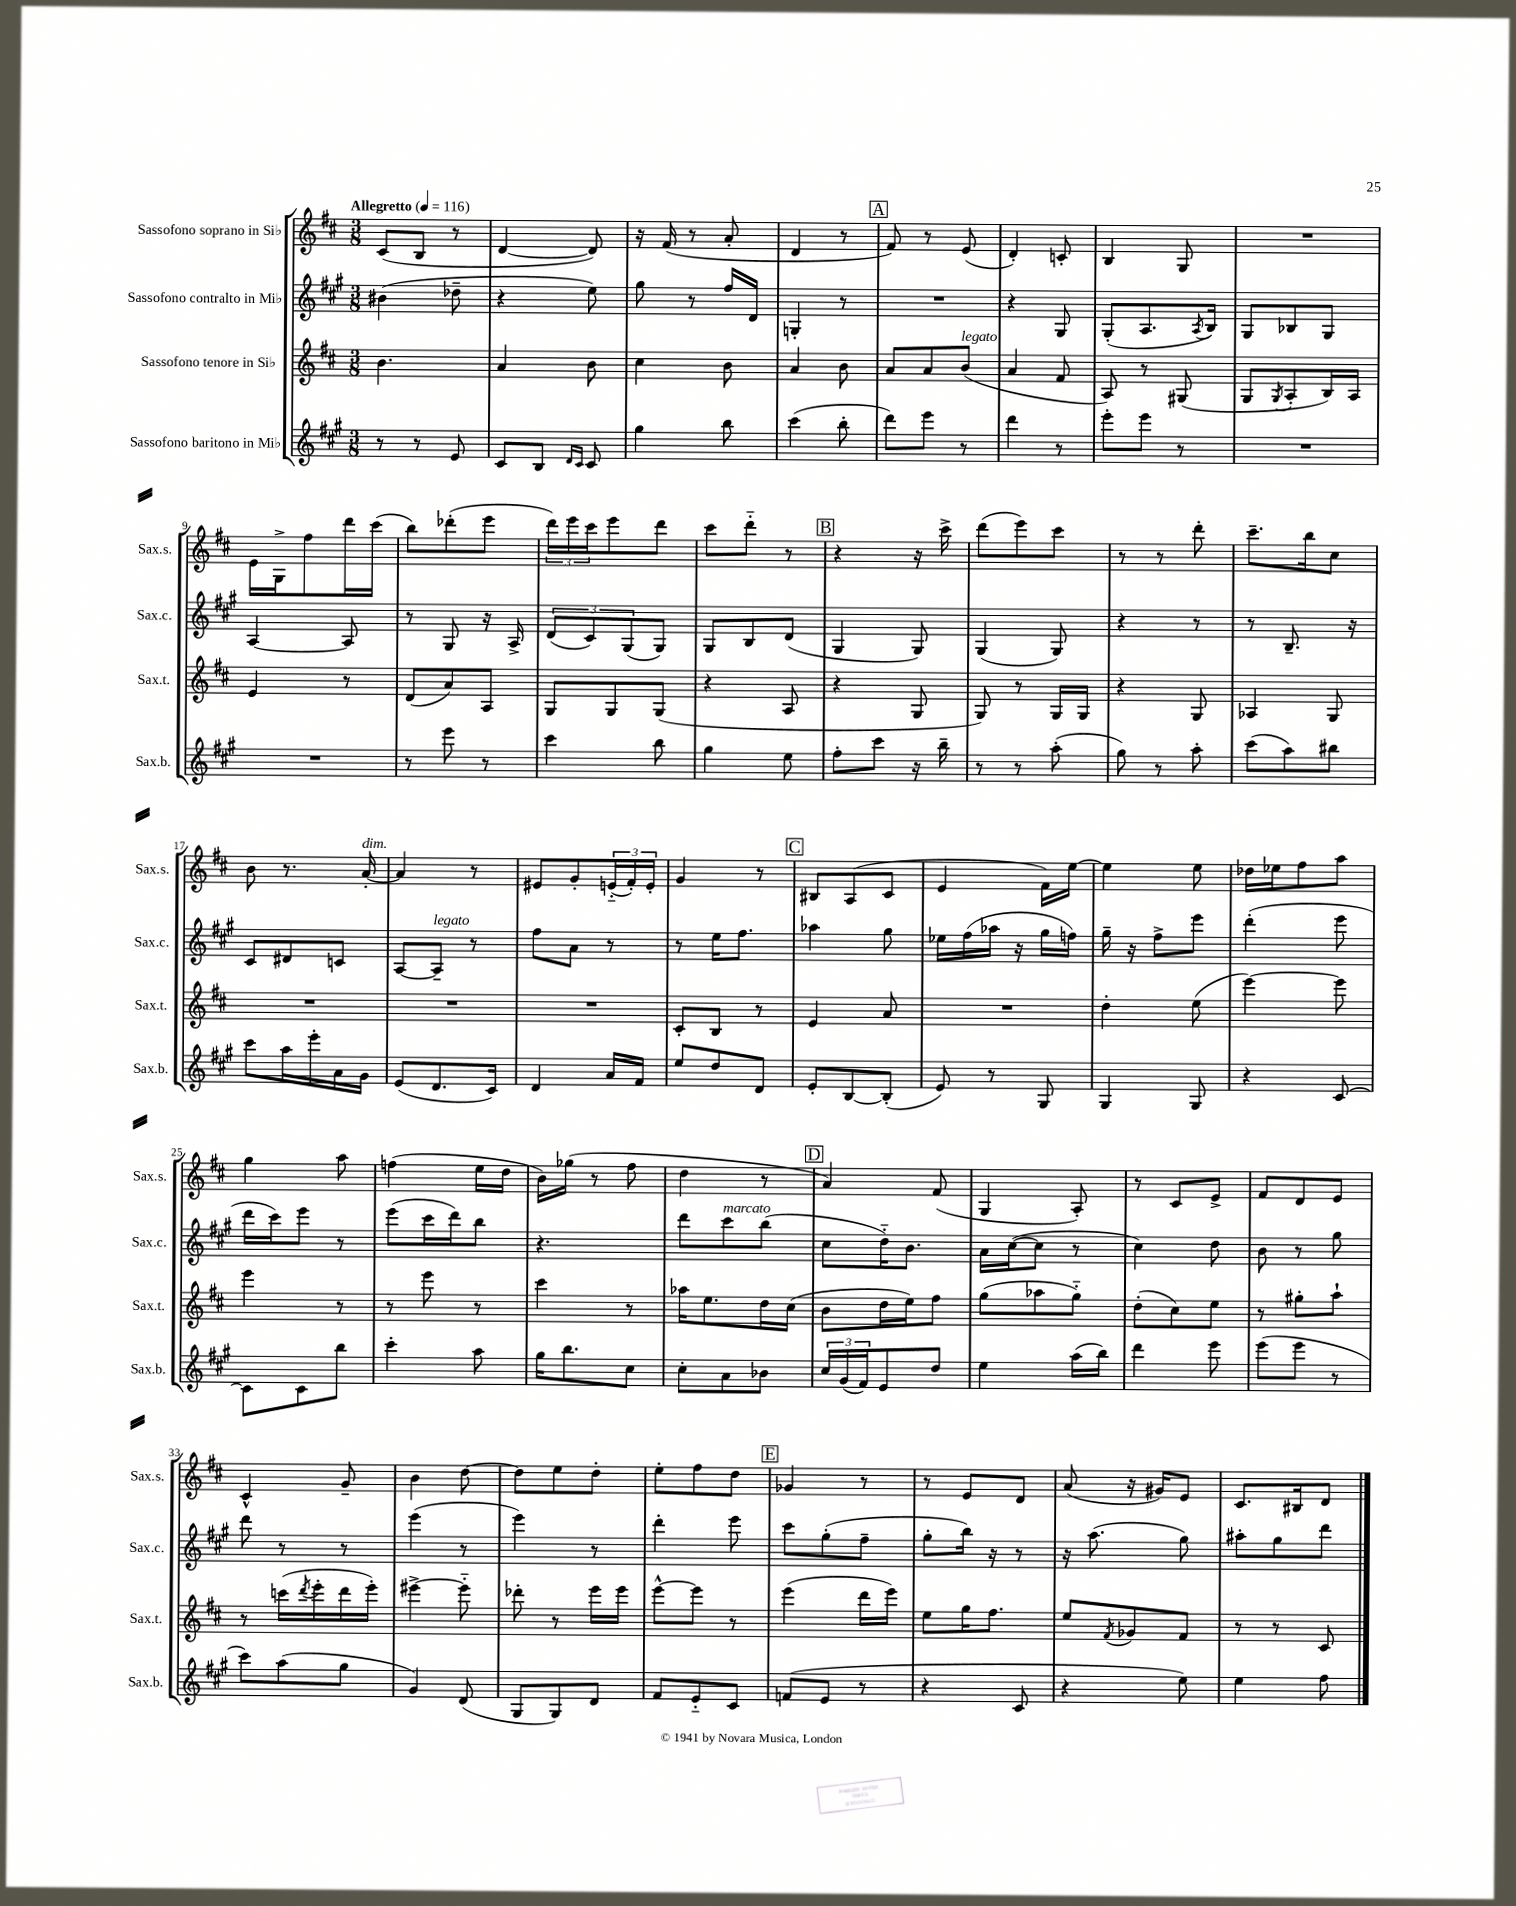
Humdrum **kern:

**kern	**kern	**kern	**kern
*part4	*part3	*part2	*part1
*staff4	*staff3	*staff2	*staff1
*I"Sassofono baritono in Mi♭	*I"Sassofono tenore in Si♭	*I"Sassofono contralto in Mi♭	*I"Sassofono soprano in Si♭
*I'Sax.b.	*I'Sax.t.	*I'Sax.c.	*I'Sax.s.
*clefG2	*clefG2	*clefG2	*clefG2
*k[f#c#g#]	*k[f#c#]	*k[f#c#g#]	*k[f#c#]
*M3/8	*M3/8	*M3/8	*M3/8
*MM116	*MM116	*MM116	*MM116
=1	=1	=1	=1
!	!	!	!LO:TX:a:B:t=Allegretto
8r	4.b\	(4b#X\	(8c#/L
8r	.	.	8B/J
8e/	.	8dd-X~\	8r
=2	=2	=2	=2
8c#/L	4a/	4r	[4d/
8B/J	.	.	.
16qqd/LL	.	.	.
16qqc#/JJ	.	.	.
8c#/	8b\	8ee\)	8d/])
=3	=3	=3	=3
4gg#\	4cc#\	8gg#\	16r
.	.	.	(16f#/
.	.	8r	8r
8bb\	8b\	16ff#/LL	8a'/
.	.	16d/JJ	.
=4	=4	=4	=4
(4ccc#\	4a/	4Gn'/	4d/
8bb'\	8b\	8r	8r
!!LO:REH:place=s1:t=A
=5	=5	=5	=5
8ddd\L)	8a/L	4.r	8f#/)
8eee\J	8a/	.	8r
!	!LO:TX:a:i:t=legato	!	!
8r	(8b/J	.	(8e/
=6	=6	=6	=6
4ddd\	4a/	4r	4d'/)
8r	8f#/	8G#/	8cn'/
=7	=7	=7	=7
8eee'\L	8A/)	(8G#'/L	4B/
8eee\J	8r	8.A/	.
8r	(8G#X/	.	8G/
.	.	8qA/	.
.	.	16B/Jk)	.
=8	=8	=8	=8
4.r	8G/L	8G#/L	4.r
.	8qG/	.	.
.	8A'/	8B-X/	.
.	16B/L)	8G#/J	.
.	16A/JJ	.	.
!!LO:LB:g=z
=9	=9	=9	=9
4.r	4e/	[4A/	16e\LL
.	.	.	16G^\J
.	.	.	8ff#\
.	8r	8A/]	16ddd\L
.	.	.	(16ccc#\JJ
=10	=10	=10	=10
8r	(8d/L	8r	8bb\L)
8eee\	8a/)	8G#/	(8ddd-X'\
8r	8A/J	16r	8eee\J
.	.	16A^/	.
=11	=11	=11	=11
4ccc#\	8G/L	(12d/L	24ddd\LL)
.	.	.	24eee\
.	.	12c#/)	24ccc#\J
.	8G/	.	8eee\
.	.	(12G#/	.
8bb\	(8G/J	8G#/J)	8ddd\J
=12	=12	=12	=12
4gg#\	4r	8G#/L	8ccc#\L
.	.	8B/	8ddd\J
8ee\	8A/	(8d/J	8r
!!LO:REH:place=s1:t=B
=13	=13	=13	=13
8ff#'\L	4r	4G#/	4r
8ccc#\J	.	.	.
16r	8G/	8G#/)	16r
16bb~\	.	.	16ccc#^\
=14	=14	=14	=14
8r	8G/)	(4G#/	(8ddd\L
8r	8r	.	8eee\)
(8aa'\	16G/LL	8G#/)	8ccc#\J
.	16G/JJ	.	.
=15	=15	=15	=15
8gg#\)	4r	4r	8r
8r	.	.	8r
8aa'\	8G/	8r	8ddd'\
=16	=16	=16	=16
(8ccc#\L	4A-X/	8r	8.ccc#~\L
8aa\)	.	8.B~/	.
.	.	.	16bb\k
8bb#X\J	8G/	.	8cc#\J
.	.	16r	.
!!LO:LB:g=z
=17	=17	=17	=17
8ccc#\L	4.r	8c#/L	8b\
16aa\L	.	8d#X/	8.r
16eee'\	.	.	.
16a\	.	8cn/J	.
!	!	!	!LO:TX:a:i:t=dim.
16g#\JJ	.	.	[16a'/
=18	=18	=18	=18
(8e/L	4.r	[8A/L	4a/]
!	!	!LO:TX:a:i:t=legato	!
8.d/	.	8A~/J]	.
.	.	8r	8r
16c#/Jk)	.	.	.
=19	=19	=19	=19
4d/	4.r	8ff#\L	8e#X/L
.	.	8a\J	8g'/
16a/LL	.	8r	(24en/L
.	.	.	24f#'/)
16f#/JJ	.	.	.
.	.	.	24e'/JJ
=20	=20	=20	=20
8ee/L	8c#'/L	8r	4g/
8dd/	8B/J	16ee\KL	.
.	.	8.ff#\J	.
8d/J	8r	.	8r
!!LO:REH:place=s1:t=C
=21	=21	=21	=21
8e'/L	4e/	4aa-X\	8B#X/L
[8B/	.	.	(8A/
(8B'/J]	8a/	8gg#\	8c#/J
=22	=22	=22	=22
8e/)	4.r	16ee-X\LL	4e/
.	.	(16ff#\	.
8r	.	16aa-X\JJ	.
.	.	16r	.
8G#/	.	16gg#\LL	16f#\LL)
.	.	16ffn\JJ)	[16ee\JJ
=23	=23	=23	=23
4G#/	4dd'\	16gg#~\	4ee\]
.	.	16r	.
.	.	8ff#^\L	.
8G#/	(8ee\	8eee\J	8ee\
=24	=24	=24	=24
4r	[4eee\)	(4ddd'\	16dd-X\LL
.	.	.	16ee-X\J
.	.	.	8ff#\
[8c#/	8eee\]	8eee\	8aa\J
!!LO:LB:g=z
=25	=25	=25	=25
8c#\L]	4eee\	16ddd\LL	4gg\
.	.	16ccc#\J)	.
8c#\	.	8eee\J	.
8bb\J	8r	8r	8aa\
=26	=26	=26	=26
4ccc#'\	8r	(8eee\L	(4ffn\
.	8eee\	16ccc#\L	.
.	.	16ddd\J)	.
8aa\	8r	8bb\J	16ee\LL
.	.	.	16dd\JJ
=27	=27	=27	=27
16gg#\KL	4ccc#\	4.r	16b\LL)
8.bb\	.	.	(16gg-X\JJ
.	.	.	8r
8cc#\J	8r	.	8ff#\
=28	=28	=28	=28
8cc#'\L	16aa-X\KL	8ddd\L	4dd\
.	8.ee\	.	.
!	!	!LO:TX:a:i:t=marcato	!
8a\	.	8ccc#\	.
8b-X\J	16dd\L	(8bb\J	8r
.	(16cc#\JJ	.	.
!!LO:REH:place=s1:t=D
=29	=29	=29	=29
24cc#/LL	8b\L	8cc#\L	4a/)
(24g#/	.	.	.
24f#/J)	.	.	.
8e/	16dd\L	16dd\K)	.
.	16ee\J)	8.b\J	.
8dd/J	8ff#\J	.	(8f#/
=30	=30	=30	=30
4ee\	(8gg\L	16a\LL	4G/
.	.	([16cc#\J	.
.	8aa-X\	8cc#\J]	.
(16aa\LL	8gg\J)	8r	8A'/)
16bb\JJ)	.	.	.
=31	=31	=31	=31
4ddd\	(8dd'\L	4cc#\)	8r
.	8cc#\)	.	8c#/L
8eee\	8ee\J	8dd\	8e^/J
=32	=32	=32	=32
(8eee\L	8r	8b\	8f#/L
8eee\J	8gg#X'\L	8r	8d/
8r	8aa`\J	8gg#\	8e/J
!!LO:LB:g=z
=33	=33	=33	=33
8ccc#\L)	8r	8ddd\	4c#^^/
(8aa\	(16cccn\LL	8r	.
.	8qddd/	.	.
.	16eee'\	.	.
8gg#\J	16ddd\	8r	8g~/
.	16eee'\JJ)	.	.
=34	=34	=34	=34
4g#/)	[4eee#X^\	(4eee\	4b\
(8d/	8eee#\]	8r	[8dd\
=35	=35	=35	=35
8G#/L	8ddd-X'\	4eee\)	8dd\L]
8G#/)	8r	.	8ee\
8d/J	16eee\LL	8r	8dd'\J
.	16eee\JJ	.	.
=36	=36	=36	=36
8f#/L	[8eee^^\L	4ddd'\	8ee'\L
8e/	8eee\J]	.	8ff#\
8c#/J	8r	8eee\	8dd\J
!!LO:REH:place=s1:t=E
=37	=37	=37	=37
(8fn/L	(4eee\	8ccc#\L	4g-X/
8e/J	.	(8gg#'\	.
8r	16ddd\LL	8ff#~\J	8r
.	16eee\JJ)	.	.
=38	=38	=38	=38
4r	8ee\L	8gg#'\L	8r
.	16gg\K	16bb\Jk)	8e/L
.	8.ff#\J	16r	.
8c#/	.	8r	8d/J
=39	=39	=39	=39
4r	8ee/L	16r	(8a/
.	.	(8.aa\	.
.	8qf#/	.	.
.	8g-X/	.	16r
.	.	.	16g#X/KL)
8ee\)	8f#/J	8gg#\)	8e/J
=40	=40	=40	=40
4ee\	8r	8aa#X'\L	8.c#/L
.	8r	8gg#\	.
.	.	.	16B#X/k
8ff#\	8c#/	8ddd\J	8d/J
==	==	==	==
*-	*-	*-	*-
